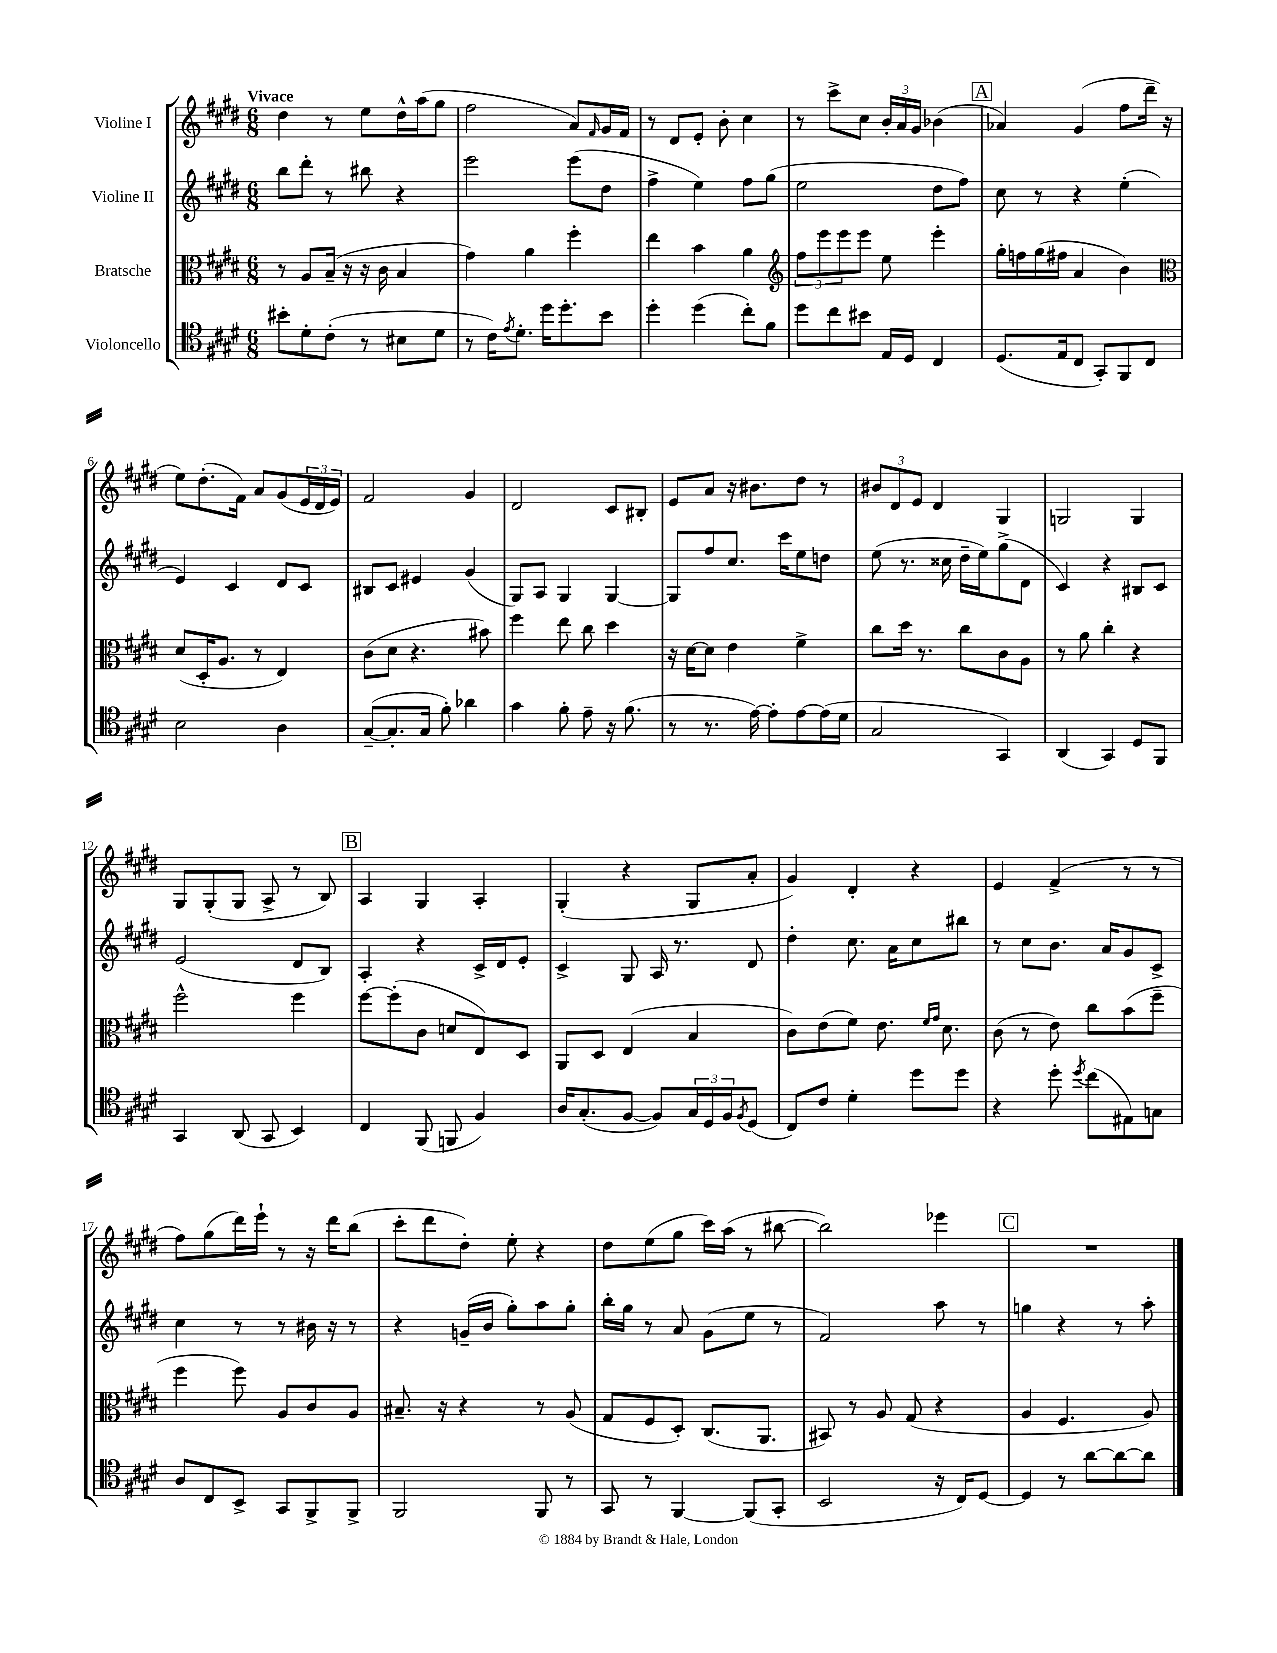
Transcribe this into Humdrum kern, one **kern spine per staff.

**kern	**kern	**kern	**kern
*part4	*part3	*part2	*part1
*staff4	*staff3	*staff2	*staff1
*I"Violoncello	*I"Bratsche	*I"Violine II	*I"Violine I
*clefC4	*clefC3	*clefG2	*clefG2
*k[f#c#g#d#]	*k[f#c#g#d#]	*k[f#c#g#d#]	*k[f#c#g#d#]
*M6/8	*M6/8	*M6/8	*M6/8
=1	=1	=1	=1
!	!	!	!LO:TX:a:B:t=Vivace
8b#X'\L	8r	8bb\L	4dd#\
8d#'\	8A/L	8ddd#'\J	.
(8c#'\J	(16B~/Jk	8r	8r
.	16r	.	.
8r	16r	8bb#X\	8ee\L
.	16c#\	.	.
8B#X\L	4B/	4r	16dd#^^\L
.	.	.	(16aa\J
8d#\J	.	.	8gg#\J
=2	=2	=2	=2
8r	4g#\)	2eee\	2ff#\
16c#\KL)	.	.	.
8qe/	.	.	.
8.d#'\J	.	.	.
.	4a\	.	.
16dd#\KL	.	.	.
8.dd#'\	.	.	.
.	4ff#'\	(8eee\L	8a/L)
.	.	.	16qqf#/
8b\J	.	8dd#\J	16g#/L
.	.	.	16f#/JJ
=3	=3	=3	=3
4dd#'\	4ee\	4ff#^\	8r
.	.	.	8d#/L
(4dd#\	4b\	4ee\)	8e'/J
.	.	.	8b'\
8cc#'\L)	4a\	8ff#\L	4cc#\
8f#\J	.	(8gg#\J	.
=4	=4	=4	=4
*	*clefG2	*	*
8dd#\L	12ff#\L	2ee\	8r
.	12eee\	.	.
8cc#\	.	.	8ccc#^\L
.	12eee\	.	.
8b#X\J	8eee\J	.	8cc#\J
16E/LL	8ee\	.	24b'/LL
.	.	.	24a/
16D#/JJ	.	.	.
.	.	.	24g#/JJ
4C#/	4eee'\	8dd#\L	(4b-X\
.	.	8ff#\J)	.
!!LO:REH:place=s1:t=A
=5	=5	=5	=5
(8.D#/L	16gg#'\LL	8cc#\	4a-X/)
.	16ffn\	.	.
.	(16gg#\	8r	.
16E/k	16ff#X\JJ	.	.
8C#/J	4a/	4r	(4g#/
8GG#'/L)	.	.	.
8FF#/	4b\)	(4ee'\	8ff#\L
8C#/J	.	.	16ddd#~\Jk
.	.	.	16r
!!LO:LB:g=z
=6	=6	=6	=6
*	*clefC3	*	*
2B\	(8d#/L	4e/)	8ee\L)
.	16D#'/K	.	(8.dd#'\
.	8.A/J	.	.
.	.	4c#/	.
.	.	.	16f#\Jk)
.	8r	.	8a/L
4A\	4E/)	8d#/L	(8g#/
.	.	8c#/J	24e/L
.	.	.	24d#/
.	.	.	24e/JJ)
=7	=7	=7	=7
([8G#~/L	(8c#\L	8B#X/L	2f#/
8.G#'/]	8d#\J	8c#/J	.
.	4.r	4e#X/	.
16G#/Jk	.	.	.
8f#'\)	.	.	.
4a-X\	.	(4g#/	4g#/
.	8b#X\)	.	.
=8	=8	=8	=8
4g#\	4ff#\	8G#/L)	2d#/
.	.	8A/J	.
8f#'\	8ee\	4G#/	.
8e~\	8cc#\	.	.
16r	4dd#\	[4G#/	8c#/L
(8.f#\	.	.	.
.	.	.	8B#X'/J
=9	=9	=9	=9
8r	16r	8G#/L]	8e/L
.	[16d#\KL	.	.
8.r	8d#\J]	8ff#/	8a/J
.	4e\	8.cc#/J	16r
[16e\)	.	.	8.b#X\L
8e'\L]	.	.	.
.	.	16ccc#\KL	.
[8e\	4f#^\	8ee\	8dd#\J
(16e\L]	.	8ddn\J	8r
16d#\JJ	.	.	.
=10	=10	=10	=10
2G#/	8cc#\L	(8ee\	12b#X/L
.	.	.	12d#/
.	16dd#\Jk	8.r	.
.	.	.	12e/J
.	8.r	.	.
.	.	.	4d#/
.	.	16cc##X\	.
.	8cc#\L	16dd#~\LL	.
.	.	16ee\J)	.
4GG#/)	8c#\	(8gg#^\	4G#/
.	8A\J	8d#\J	.
=11	=11	=11	=11
(4AA/	8r	4c#/)	2Gn/
.	8a\	.	.
4GG#/)	4cc#'\	4r	.
8D#/L	4r	8B#X/L	4G/
8FF#/J	.	8c#/J	.
!!LO:LB:g=z
=12	=12	=12	=12
4GG#/	2ff#^^\	(2e/	8G#/L
.	.	.	(8G#'/
(8AA/	.	.	8G#/J
8GG#/	.	.	8A^/
4BB/)	4ff#\	8d#/L	8r
.	.	8B/J)	8B/)
!!LO:REH:place=s1:t=B
=13	=13	=13	=13
4C#/	[8ff#\L	4A'/	4A/
.	(8ff#'\]	.	.
(8FF#/	8c#\J	4r	4G#/
8FFn/	8dn/L	.	.
4F#/)	8E/)	16c#^/LL	4A'/
.	.	16d#/J	.
.	8D#/J	8e'/J	.
=14	=14	=14	=14
16A/KL	8AA/L	4c#^/	(4G#'/
(8.G#'/	.	.	.
.	8D#/J	.	.
[8F#/J	(4E/	8G#/	4r
8F#/L])	.	16A/	.
.	.	8.r	.
24G#/L	4B/	.	8G#/L
24D#/	.	.	.
24F#/J	.	.	.
8qF#/	.	.	.
(8D#/J	.	8d#/	8a'/J
=15	=15	=15	=15
8C#/L)	8c#\L)	4dd#'\	4g#/)
8c#/J	(8e\	.	.
4d#'\	8f#\J)	8.cc#\	4d#'/
.	8.e\	.	.
.	.	16a\KL	.
8dd#\L	.	8cc#\	4r
.	16qqf#/LL	.	.
.	16qqg#/JJ	.	.
.	8.d#\	.	.
8dd#\J	.	8bb#X\J	.
=16	=16	=16	=16
4r	(8c#\	8r	4e/
.	8r	8cc#\L	.
8dd#'\	8e\)	8.b\J	(4f#^/
8qdd#/	.	.	.
(8cc#\L	8cc#\L	.	.
.	.	16a/KL	.
8E#X\)	(8b\	8g#/	8r
8Gn\J	8ff#~\J	8c#^/J	8r
!!LO:LB:g=z
=17	=17	=17	=17
8A/L	4ff#\	4cc#\	8ff#\L)
8C#/	.	.	(8gg#\
8BB^/J	8ff#\)	8r	16ddd#\L)
.	.	.	16eee`\JJ
8GG#/L	8A/L	8r	8r
8FF#^/	8c#/	16b#X\	16r
.	.	16r	16ddd#\KL
8FF#^/J	8A/J	8r	(8bb\J
=18	=18	=18	=18
2FF#/	8.B#X~/	4r	8ccc#'\L
.	.	.	8ddd#\
.	16r	.	.
.	4r	(16gn~/LL	8dd#'\J)
.	.	16b/JJ	.
.	.	8gg#'\L)	8ee'\
8FF#/	8r	8aa\	4r
8r	(8A/	8gg#'\J	.
=19	=19	=19	=19
8GG#/	8G#/L	16bb'\LL	8dd#\L
.	.	16gg#\JJ	.
8r	8F#/	8r	(8ee\
[4FF#/	8D#'/J)	8a/	8gg#\J
.	(8.C#/L	(8g#\L	16ccc#\LL)
.	.	.	(16aa\JJ
(8FF#/L]	.	8ee\J	8r
.	8.AA/J	.	.
8GG#'/J	.	8r	[8bb#X\
=20	=20	=20	=20
2BB/	8BB#X/)	2f#/)	2bb#\])
.	8r	.	.
.	8A/	.	.
.	(8G#/	.	.
16r	4r	8aa\	4eee-X\
16C#/KL)	.	.	.
[8D#/J	.	8r	.
!!LO:REH:place=s1:t=C
=21	=21	=21	=21
4D#/]	4A/	4ggn\	2.r
8r	4.F#/	4r	.
[8a\L	.	.	.
8a\_	.	8r	.
8a\J]	8A/)	8aa'\	.
==	==	==	==
*-	*-	*-	*-
